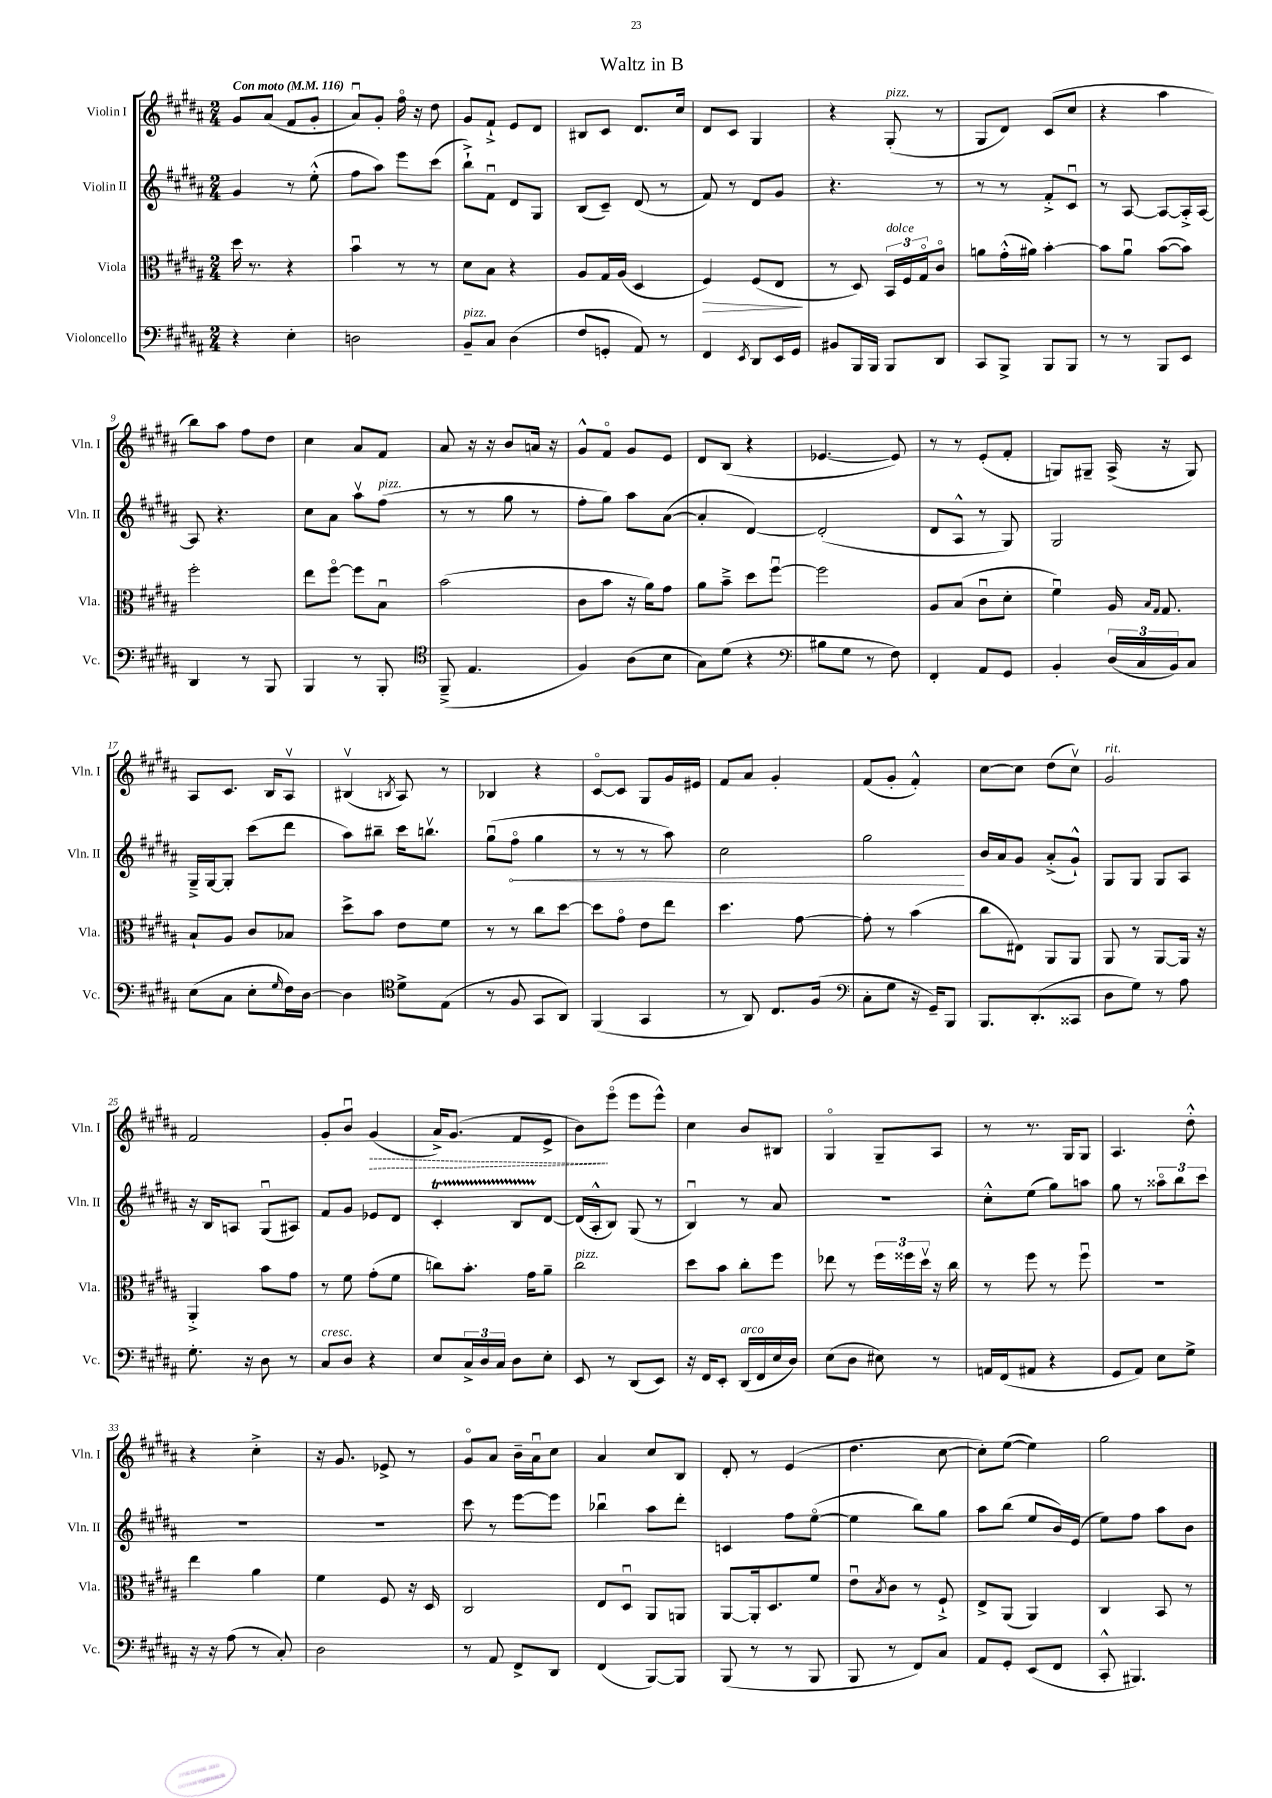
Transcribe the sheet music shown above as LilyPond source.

\header { title = "Waltz in B" }
<<
\new StaffGroup <<
\new Staff = "s0" \with { instrumentName = "Violin I" shortInstrumentName = "Vln. I" } {
    \clef treble \key b \major \numericTimeSignature \time 2/4 \tempo "Con moto" 4 = 116
    gis'8 ais'8( fis'8 gis'8-. |
    ais'8\downbow) gis'8-. fis''16\flageolet r16 dis''8 |
    gis'8 fis'8-!-> e'8 dis'8 |
    bis8 cis'8 dis'8. cis''16 |
    dis'8 cis'8 gis4 |
    r4 gis8-.^\markup { \italic "pizz." }( r8 |
    gis8 dis'8) cis'8( cis''8 |
    r4 ais''4 |
    b''8) ais''8 fis''8 dis''8 |
    cis''4 ais'8 fis'8 |
    ais'8 r16 r16 b'8 a'16 r16 |
    gis'8-^ fis'8\flageolet gis'8 e'8 |
    dis'8 b8( r4 |
    ees'4.~ ees'8) |
    r8 r8 e'8-.( fis'8-. |
    g8) gis8-- ais16->( r16 gis8) |
    ais8 cis'8. b16 ais8\upbow |
    bis4\upbow( \acciaccatura { b8 } ais8) r8 |
    bes4 r4 |
    cis'8~\flageolet cis'8 gis8 gis'16 eis'16 |
    fis'8 ais'8 gis'4-. |
    fis'8( gis'8-. fis'4-.-^) |
    cis''8~ cis''8 dis''8( cis''8\upbow) |
    gis'2^\markup { \italic "rit." } |
    fis'2 |
    gis'8-. b'8\downbow \once \override Hairpin.style = #'dashed-line gis'4\>( |
    ais'16->) gis'8.( fis'8 e'8-> |
    b'8\!) e'''8\flageolet( e'''8 e'''8-^) |
    cis''4 b'8 bis8 |
    gis4\flageolet gis8-- ais8 |
    r8 r8. gis16 gis8 |
    ais4. dis''8-.-^ |
    r4 cis''4-.-> |
    r16 gis'8. ees'8-> r8 |
    gis'8\flageolet ais'8 b'16-- ais'16\downbow cis''8 |
    ais'4 cis''8 b8 |
    dis'8-. r8 e'4( |
    dis''4. cis''8~ |
    cis''8-.) e''8~( e''4) |
    gis''2 \bar "|." |
}
\new Staff = "s1" \with { instrumentName = "Violin II" shortInstrumentName = "Vln. II" } {
    \clef treble \key b \major \numericTimeSignature \time 2/4
    gis'4 r8 e''8-.-^( |
    fis''8 ais''8) e'''8 cis'''8( |
    b''8-!->) fis'8\downbow dis'8 gis8 |
    b8( cis'8--) dis'8( r8 |
    fis'8) r8 dis'8 gis'8 |
    r4. r8 |
    r8 r8 fis'8-.-> cis'8\downbow |
    r8 ais8~ ais8~ ais16-.-> ais16~ |
    ais8 r4. |
    cis''8 ais'8 ais''8\upbow fis''8^\markup { \italic "pizz." }( |
    r8 r8 gis''8 r8 |
    fis''8-. gis''8) ais''8 ais'8~( |
    ais'4-. dis'4~) |
    dis'2-.( |
    dis'8 ais8-^ r8 gis8) |
    gis2 |
    gis16---> gis16~ gis8-. cis'''8( dis'''8 |
    ais''8) bis''8-- cis'''16 b''8.\upbow |
    gis''8\downbow( \once \override Hairpin.circled-tip = ##t fis''8\flageolet\< gis''4 |
    r8 r8 r8 ais''8) |
    cis''2 |
    gis''2\! |
    b'16 ais'16 gis'8 ais'8-.->( gis'8-!-^) |
    gis8 gis8 gis8 ais8 |
    r16 b16 a8 gis8\downbow( ais8) |
    fis'8 gis'8 ees'8 dis'8 |
    cis'4-.\startTrillSpan b8 dis'8~\stopTrillSpan |
    dis'16( ais16-.-^ b8) gis8( r8 |
    b4\downbow) r8 ais'8 |
    r2 |
    cis''8-.-^ e''8( gis''8) a''8 |
    gis''8 r8 \tuplet 3/2 { aisis''8\flageolet b''8 cis'''8 } |
    R2 |
    R2 |
    cis'''8 r8 e'''8~ e'''8 |
    bes''4\downbow ais''8 dis'''8-. |
    c'4 fis''8 e''8~\flageolet( |
    e''4 b''8) gis''8 |
    ais''8 b''8( e''8 b'16) e'16( |
    e''8) fis''8 ais''8 b'8 \bar "|." |
}
\new Staff = "s2" \with { instrumentName = "Viola" shortInstrumentName = "Vla." } {
    \clef alto \key b \major \numericTimeSignature \time 2/4
    dis''16 r8. r4 |
    b'4\downbow r8 r8 |
    dis'8 b8 r4 |
    ais8 gis16 ais16( dis4 |
    fis4\>) fis8( e8\! |
    r8 dis8) \tuplet 3/2 { b,16^\markup { \italic "dolce" } fis16 gis16\flageolet } cis'8\flageolet |
    a'8 gis'16-.-^( ais'16) b'4~-. |
    b'8 ais'8\downbow b'8~( b'8) |
    fis''2-. |
    e''8 fis''8~\flageolet fis''8 b8\downbow |
    b'2( |
    cis'8 b'8 r16 ais'16) gis'8 |
    ais'8 b'8---> dis''8 fis''8~\downbow |
    fis''2 |
    ais8 b8( cis'8\downbow dis'8-. |
    fis'4\downbow) ais16 \grace { b16 gis16 } gis8. |
    b8-! ais8 cis'8 bes8 |
    dis''8-> b'8 e'8 fis'8 |
    r8 r8 cis''8 dis''8~ |
    dis''8 gis'8\flageolet e'8 e''8 |
    dis''4. gis'8~ |
    gis'8-. r8 b'4( |
    cis''8 eis8) ais,8 ais,8 |
    ais,8 r8 ais,8~ ais,16 r16 |
    ais,4-.-> b'8 gis'8 |
    r8 fis'8 gis'8-.( fis'8 |
    c''8) b'8.-. gis'16 ais'8-- |
    cis''2^\markup { \italic "pizz." } |
    dis''8 b'8 cis''8-. fis''8 |
    ees''8 r8 \tuplet 3/2 { fis''16 fisis''16 dis''16\upbow } r16 cis''16 |
    r8 fis''8 r8 fis''8\downbow |
    R2 |
    e''4 ais'4 |
    fis'4 fis8 r16 dis16 |
    cis2 |
    e8 dis8\downbow ais,8 a,8 |
    ais,8~ ais,16-. dis8. fis'8 |
    e'8\downbow \acciaccatura { b8 } cis'8 r8 fis8-!-> |
    e8-> ais,8( ais,4) |
    cis4 b,8 r8 \bar "|." |
}
\new Staff = "s3" \with { instrumentName = "Violoncello" shortInstrumentName = "Vc." } {
    \clef bass \key b \major \numericTimeSignature \time 2/4
    r4 e4-. |
    d2 |
    b,8--^\markup { \italic "pizz." } cis8 dis4( |
    fis8 g,8-. ais,8) r8 |
    fis,4 \acciaccatura { e,8 } dis,8 e,16 gis,16 |
    bis,8 b,,16 b,,16 b,,8 dis,8 |
    cis,8 b,,8-> b,,8 b,,8 |
    r8 r8 b,,8 e,8 |
    dis,4 r8 b,,8 |
    b,,4 r8 b,,8-. |
    \clef tenor fis,8--->( e4. |
    fis4) ais8( b8 |
    gis8) dis'8( r4 |
    \clef bass bis8 gis8 r8 fis8) |
    fis,4-. ais,8 gis,8 |
    b,4-. \tuplet 3/2 { dis16( cis16 b,16) } cis8 |
    e8( cis8 e8-. \grace { gis16 } fis16) dis16~ |
    dis4 \clef tenor dis'8-> e8( |
    r8 fis8 gis,8 ais,8) |
    fis,4( gis,4 |
    r8 ais,8) cis8. fis16( |
    \clef bass cis8-. gis8 r16 gis,16--) b,,8 |
    b,,8. dis,8.-.( cisis,8 |
    dis8 gis8) r8 ais8 |
    gis8.-. r16 dis8 r8 |
    cis8^\markup { \italic "cresc." } dis8 r4 |
    e8 \tuplet 3/2 { cis16-> dis16 cis16 } dis8 e8-. |
    e,8 r8 dis,8( e,8) |
    r16 fis,16 e,8-. dis,16^\markup { \italic "arco" }( fis,16 e16 dis16) |
    e8( dis8 eis8) r8 |
    a,16 fis,16( ais,8 r4 |
    gis,8 ais,8) e8 gis8-> |
    r16 r16 ais8( r8 cis8-.) |
    dis2 |
    r8 ais,8 fis,8-> dis,8 |
    fis,4( b,,8~) b,,8 |
    b,,8( r8 r8 b,,8 |
    b,,8 r8 fis,8) cis8 |
    ais,8 gis,8-. e,8( fis,8 |
    cis,8-.-^ bis,,4.) \bar "|." |
}
>>
>>
